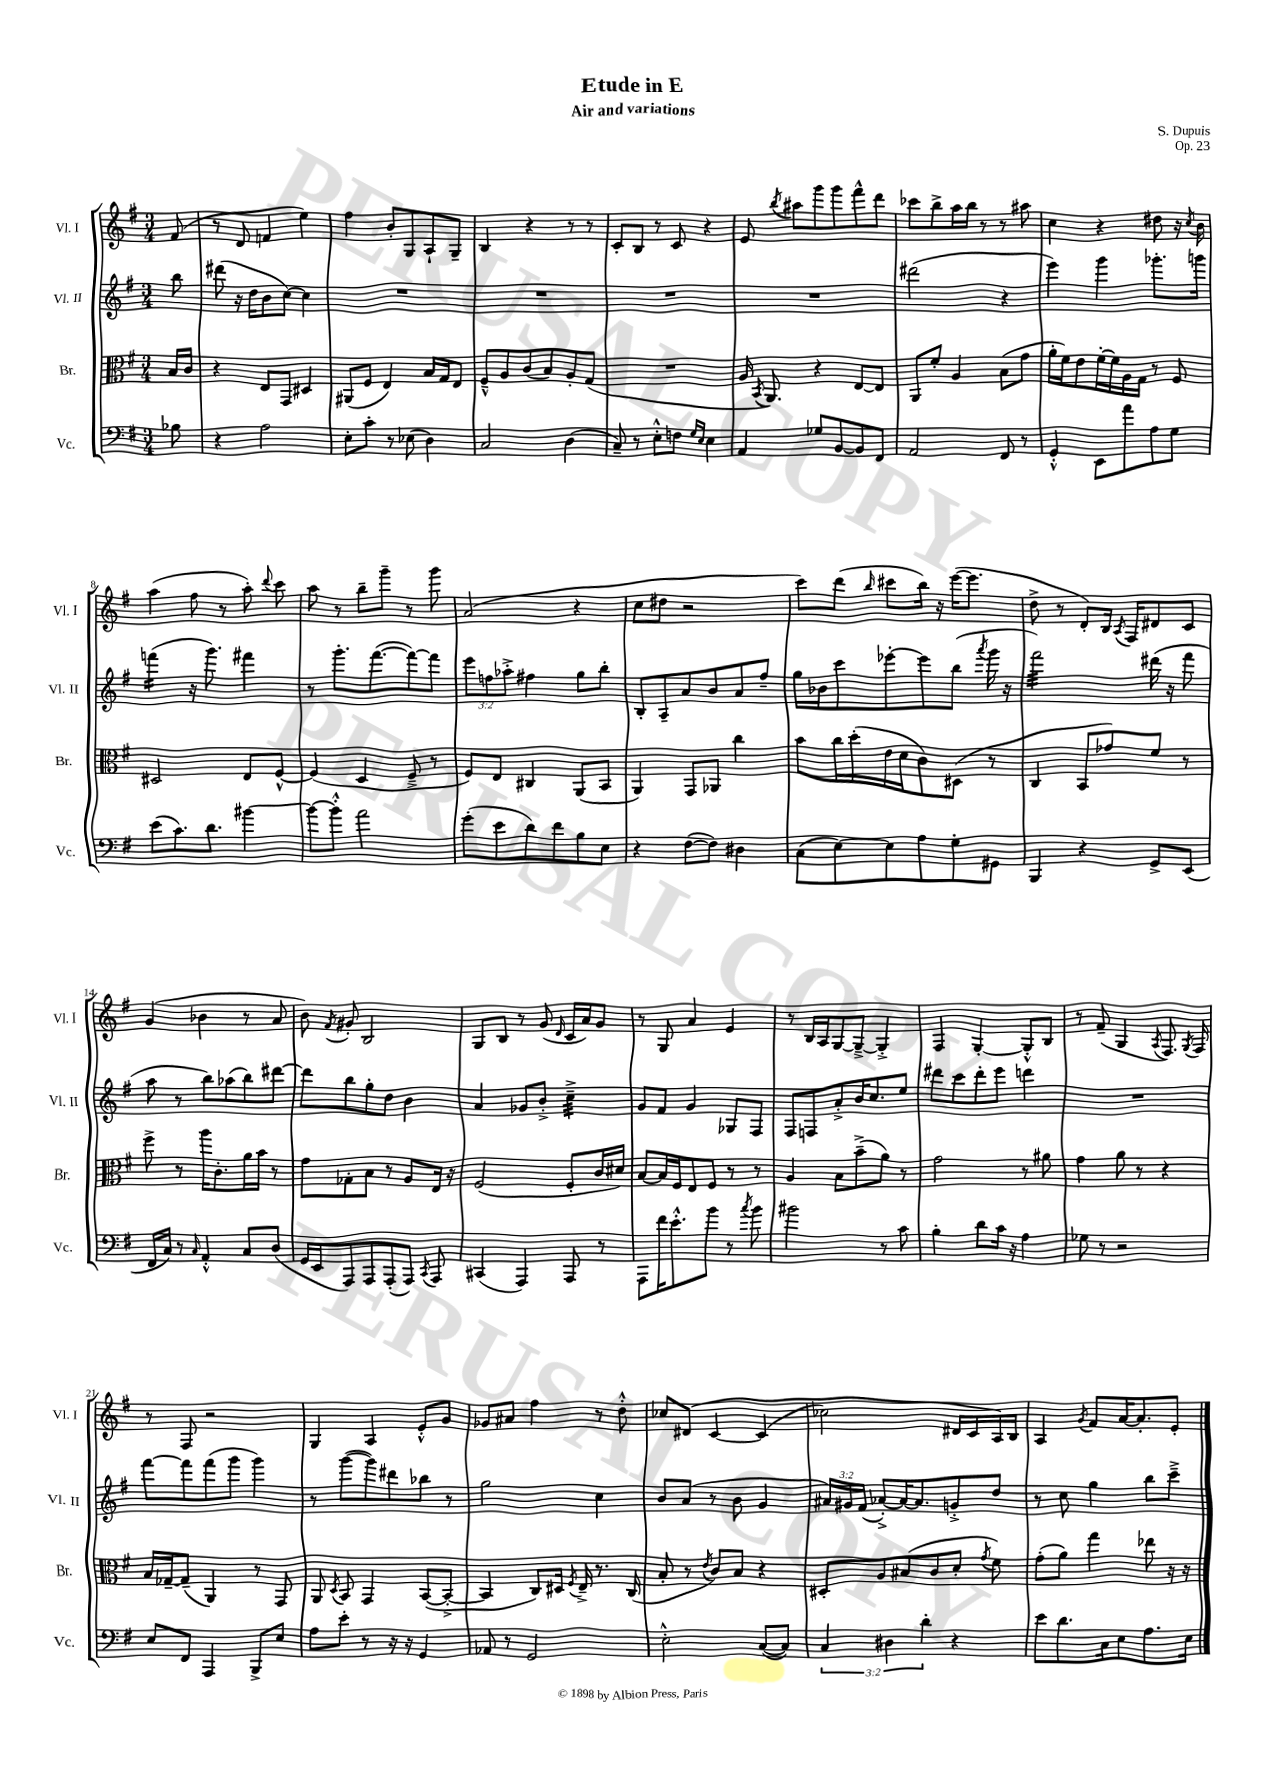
\header { title = "Etude in E" composer = "S. Dupuis" subtitle = "Air and variations" opus = "Op. 23" }
<<
\new StaffGroup <<
\new Staff = "s0" \with { instrumentName = "Vl. I" shortInstrumentName = "Vl. I" } {
    \clef treble \key g \major \numericTimeSignature \time 3/4 \partial 8
    \autoBeamOff fis'8( |
    r8 d'8 f'4 e''4) |
    fis''4 b'8[-. g8 a8-! g8]-- |
    b4 r4 r8 r8 |
    c'8[-. b8] r8 c'8 r4 |
    e'8 \acciaccatura { b''8 } ais''8[ g'''8 g'''8 fis'''8-^ d'''8] |
    ces'''8[ b''8-> a''16 b''16] r8 r8 ais''8 |
    c''4 r4 dis''8 r16 \acciaccatura { c''8 } b'16 |
    a''4( fis''8 r8 a''8-.) \appoggiatura { d'''8 } c'''8 |
    a''8 r8 b''8[-- g'''8]-- r8 g'''8 |
    a'2( r4 |
    c''8[ dis''8] r2 |
    c'''8[) d'''8]( \grace { b''16 } cis'''8[ b''16]) r16 e'''16[~( e'''8.] |
    d''8-> r8 d'8[-.) b16] \acciaccatura { a8 } fis16[ dis'8 c'8] |
    g'4( bes'4 r8 a'8 |
    b'8) \acciaccatura { fis'8 } gis'8-. b2 |
    g8[ b8] r8 g'8( \grace { d'16 } c'16[ a'16) g'8] |
    r8 g8 a'4 e'4 |
    r8 b16[ a16 g8~ g8]~---> g4-.-> |
    fis4 g4~-. g8[-.-^ b8] |
    r8 fis'8--( g4 \acciaccatura { a8 } fis8.) \acciaccatura { g8 } fis16 |
    r8 fis8 r2 |
    g4 a4 e'8[-.-^ g'8] |
    ges'8[ ais'8] fis''4 r8 d''8-.-^ |
    ces''8[ dis'8]\( c'4~ c'4( |
    ces''2) dis'16[ c'16 a16\) b16] |
    a4 \acciaccatura { g'8 } fis'8[ a'16~ a'8.-. e'8]-. \bar "|." |
}
\new Staff = "s1" \with { instrumentName = "Vl. II" shortInstrumentName = "Vl. II" } {
    \clef treble \key g \major \numericTimeSignature \time 3/4 \override Staff.TupletNumber.text = #tuplet-number::calc-fraction-text \partial 8
    \autoBeamOff b''8 |
    dis'''8( r16 d''16[ b'8 c''8]~) c''4 |
    R2. |
    R2. |
    R2. |
    R2. |
    dis'''2( r4 |
    e'''4) g'''4 ges'''8.[-. g'''16] |
    f'''4:16( r16 g'''8.) fis'''4 |
    r8 g'''8.[-. fis'''8.~( fis'''8~) fis'''8] |
    \tuplet 3/2 { e'''8[ f''8 aes''8]-.-> } fis''4 g''8[ b''8]-. |
    b8[-. a8-- a'8 b'8 a'8 fis''8]-- |
    g''16[ bes'16 c'''8 ees'''8~-. ees'''8 b''8]( \acciaccatura { a'''8 } g'''16 r16 |
    fis'''2:32) dis'''16( r16 fis'''8 |
    a''8 r8 b''8[) aes''8( b''8) dis'''8]~ |
    dis'''8[ b''8 g''8-. d''8] b'4 |
    a'4 ges'8[ b'8]-.-> c''4:32---> |
    g'8[ fis'8] g'4 ges8[ fis8] |
    fis8[ f8 a'8-.-> b'16 c''8. e''8] |
    dis'''8[ c'''8 dis'''8-. e'''8] d'''4 |
    R2. |
    fis'''8[~ fis'''8 fis'''8( g'''8] g'''4) |
    r8 g'''8[~( g'''8) dis'''8 bes''8] r8 |
    g''2 c''4 |
    b'8[ a'8]( r8 b'8 g'4 |
    \tuplet 3/2 { ais'16[) gis'16 fis'16]( } aes'8[~-.->) aes'16~ aes'8. g'8-.-> d''8] |
    r8 c''8 g''4 b''8[ c'''8]---> \bar "|." |
}
\new Staff = "s2" \with { instrumentName = "Br." shortInstrumentName = "Br." } {
    \clef alto \key g \major \numericTimeSignature \time 3/4 \partial 8
    \autoBeamOff b16[ c'16] |
    r4 e8[ g,8] dis4 |
    ais,8[( fis8] e4) b16[ g16 e8] |
    fis8[---^ a8 c'8( b8) a8-. g8]( |
    R2. |
    a16 \acciaccatura { b,8 } a,8.) r4 e8[~ e8] |
    a,8[ fis'8]-. a4 b8[( g'8] |
    a'16[-. fis'16) e'8 fis'16~-. fis'16 a16 g16] r8 fis8 |
    dis2 e8[ fis8]~-^ |
    fis4( d4 fis8---> r8 |
    fis8[) e8] cis4 a,8[( b,8] |
    a,4) g,8[ aes,8] c''4 |
    b'8[ c''16 d''16-.( e'16 d'16 c'8) dis8]( r8 |
    c4 b,8[ ges'8) fis'8] r8 |
    fis''8-> r8 a''16[ c'8.-. a'16 b'16] r8 |
    g'8[ ges8-. b8] r8 a8[ e16] r16 |
    fis2( fis8[-. c'16 dis'16]) |
    b8[~ b16 fis16 e8 fis8] r8 r8 |
    a4 b8[ b'8--->( a'8]) r8 |
    g'2 r8 ais'8 |
    g'4 a'8 r8 r4 |
    b16[ ges16~-- ges8]--( a,4) r8 g,8 |
    a,8 \acciaccatura { d8 } b,8 g,4 b,8[~( b,8]~-.-> |
    b,4 c8[) dis16] \acciaccatura { fis8 } e16---> r8. c16( |
    b8-. r8 \acciaccatura { e'8 } c'8[) b8] r4 |
    dis8[-. a8 bis8( c'8 d'8]-. \acciaccatura { g'8 } fis'8) |
    g'8[-.( a'8]) g''4 ees''8 r16 r16 \bar "|." |
}
\new Staff = "s3" \with { instrumentName = "Vc." shortInstrumentName = "Vc." } {
    \clef bass \key g \major \numericTimeSignature \time 3/4 \override Staff.TupletNumber.text = #tuplet-number::calc-fraction-text \partial 8
    \autoBeamOff bes8 |
    r4 a2 |
    e8[-. c'8]-. r8 ees8( d4) |
    c2 d4( |
    c8--) r8 e8[-.-^ f8] \grace { g16[ e16] } e4 |
    a,4 ges8[ b,8~ b,8 fis,8] |
    a,2 fis,8 r8 |
    g,4-.-^ e,8[ a'8 a8 g8] |
    e'8[( c'8.) d'8.] bis'4~ |
    bis'8[~ bis'8]-.-^ a'2 |
    g'8[-.( e'8 d'8) fis'8 b8 e8] |
    r4 fis8[~( fis8]) dis4 |
    c8[( e8~) e8 a8 g8-. gis,8] |
    b,,4 r4 g,8[-> e,8]( |
    fis,16[ c16]) r8 \grace { c16 } a,4-.-^ c8[ d8]( |
    g,16[ e,16 a,,8) a,,8 a,,8-.( a,,8]) \acciaccatura { c,8 } a,,8 |
    cis,4( a,,4) a,,8 r8 |
    a,,8[ fis'16 e'8.-.-^ b'8] r8 \acciaccatura { c''8 } b'8 |
    bis'2 r8 c'8 |
    b4-. d'8[ c'16] r16 a4 |
    ges8 r8 r2 |
    e8[ fis,8] a,,4 b,,8[-> e8] |
    a8[ e'8]-. r8 r16 r16 g,4 |
    aes,8 r8 g,2 |
    e2-.-^ c8[~( c8]) |
    \tuplet 3/2 { c4 dis4 d'4-. } r4 |
    e'8[ d'8. c16 e8 a8. e16] \bar "|." |
}
>>
>>
